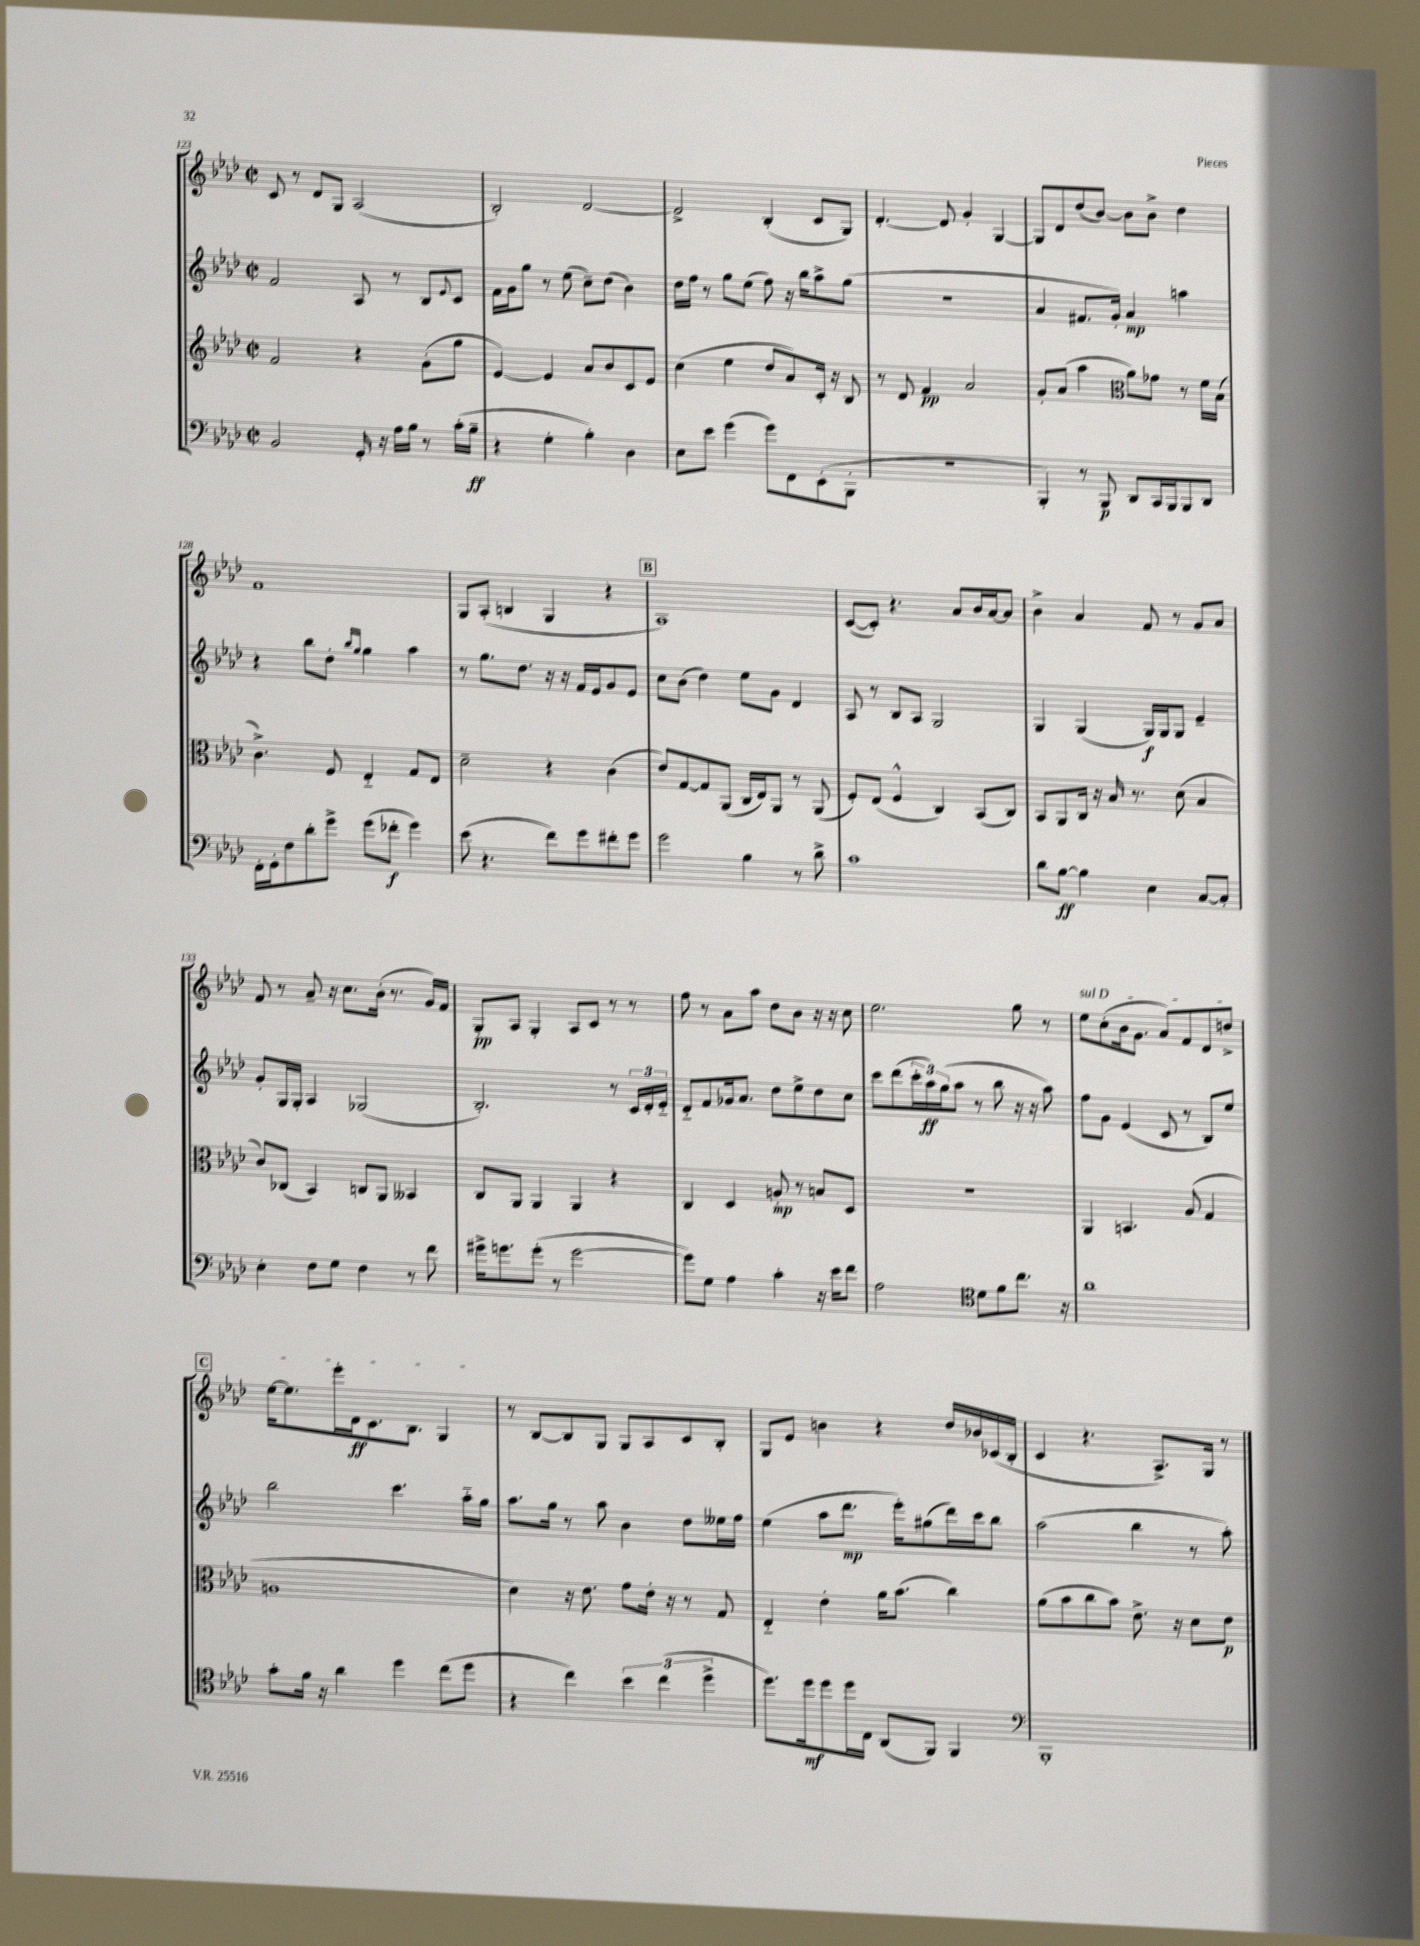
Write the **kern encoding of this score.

**kern	**kern	**kern	**kern
*staff4	*staff3	*staff2	*staff1
*clefF4	*clefG2	*clefG2	*clefG2
*k[b-e-a-d-]	*k[b-e-a-d-]	*k[b-e-a-d-]	*k[b-e-a-d-]
*M2/2	*M2/2	*M2/2	*M2/2
*met(c|)	*met(c|)	*met(c|)	*met(c|)
2BB-	2f	2f	8c
.	.	.	8r
.	.	.	8d-
.	.	.	8G
16GG'	4r	8A-	(2A-
16r	.	.	.
16A-	.	8r	.
16B-	.	.	.
8r	(8g'	8B-	.
.	.	8qqe-	.
(16c'	8gg	8c	.
16B-~	.	.	.
=	=	=	=
4r	[4e-)	16f	2B-')
.	.	16g	.
.	.	8gg	.
4G'	4e-]	8r	.
.	.	(8ee-	.
4B-')	8a-	8cc~)	[2d-
.	8b-	(8dd-	.
4D-	8c	4b-)	.
.	8e-	.	.
=	=	=	=
8E-	(4cc	16dd-	2d-^]
.	.	16ff	.
8e-	.	8r	.
(4g	4ee-	8gg	.
.	.	(8ee-	.
8g)	8dd-	8ff)	(4B-'
8FF	8a-)	16r	.
.	.	16bb-	.
(8EE-'	16c'	8aa-^	8c
.	16r	.	.
8BBB-'	8B-	(8gg	8G)
=	=	=	=
1r	8r	1r	[4.d-'
.	8d-	.	.
.	4f	.	.
.	.	.	8d-]
.	2a-	.	4g'
.	.	.	[4G
=	=	=	=
4BBB-')	8g'	4a-	8G]
.	(8a-	.	8d-
8r	4aa-	8.f#	(8dd-
8BBB-	.	.	[8b-)
.	.	16g')	.
*	*clefC3	*	*
8DD-	8a-)	4a-	8b-]
16CC	8g-	.	8b-^
16BBB-	.	.	.
8BBB-	8r	4aa	4dd-
8DD-	16f	.	.
.	(16B-	.	.
=	=	=	=
16FF'	4.c^)	4r	1f
16GG'	.	.	.
8F	.	.	.
8d-'	.	8bb-	.
8g^	8F	8dd-'	.
.	.	16qqbb-	.
.	.	16qqgg	.
(8g	4E-'~	4gg	.
8f-'	.	.	.
4g)	8G	4aa-	.
.	8E-	.	.
=	=	=	=
(8e-	2d-~	8r	8G
4.r	.	8.gg	(8A-'
.	.	.	4B
.	.	8.dd-	.
8f)	4r	16r	4G
.	.	16r	.
8g	.	16f	.
.	.	16e-	.
8f#'	(4c	8g	4r
8g	.	8e-	.
=	=	=	=
2g	8e-)	8cc	1A-)
.	[8G	(8b-	.
.	8G]	4dd-)	.
.	(8AA-	.	.
4B-	16C	8ee-	.
.	16E-)	.	.
.	8AA-	8g	.
8r	8r	4d-	.
8d-^	(8AA-	.	.
=	=	=	=
1c	8F')	8A-	([8c
.	(8E-	8r	8c'])
.	4F^^	8B-	4.r
.	.	8A-	.
.	4C)	2G	.
.	.	.	8a-
.	(8BB-	.	16b-
.	.	.	[16a-
.	8C)	.	8a-]
=	=	=	=
8d-	8BB-	4G	4b-^
[8B-	8AA-	.	.
4B-]	16C	(4G	4a-
.	16r	.	.
.	16B-	.	.
.	8.r	.	.
4E-	.	16G)	8f
.	.	16G	.
.	(8d-	8G	8r
[8C	4B-	4e-~	8g
8C']	.	.	8a-
=	=	=	=
4E-'	8c)	8g'	8f
.	(8C-	16G	8r
.	.	16G'	.
8F	4BB-)	4A-	8a-~
8G	.	.	16r
.	.	.	8.cc
4F	8C	(2G-	.
.	8AA-	.	(16b-'
.	.	.	8.r
8r	4BB--	.	.
8f	.	.	16g)
.	.	.	16f
=	=	=	=
16g#^	8C	2.B-')	8G'
8.g	.	.	.
.	8AA-	.	8A-
(8g'	4AA-	.	4G'
8r	.	.	.
[2g	4AA-	.	8A-
.	.	.	8c
.	4r	8r	8r
.	.	24c	8r
.	.	24d-'	.
.	.	24e-'~	.
=	=	=	=
8g])	4C	8d-'~	8ff
8G	.	8f	8r
4A-	4D-	16g-	8a-
.	.	8.a-	.
.	.	.	8aa-
4c'	8A'	8dd-	8dd-
.	8r	8ee-^	8b-
16r	8B	8dd-	16r
16e-	.	.	16r
8f	8D-	8cc	8cc
=	=	=	=
2A-	1r	8ccc	2.ee-
.	.	(8ddd-	.
.	.	24ccc'	.
.	.	24aa-)	.
.	.	(24gg	.
.	.	8aa-	.
*clefC4	*	*	*
8d-	.	8r	.
8f	.	8bb-	.
8.cc	.	16r	8gg
.	.	16r	.
.	.	8aa-)	8r
16r	.	.	.
=	=	=	=
1a-	4AA-	8ff	8ee-
.	.	8g	(8cc'
.	4.BB	(4e-	16b-
.	.	.	8.g
.	.	8c	8a-)
.	(8A-	8r	8f
.	4G	8B-)	8d-
.	.	8ee-	8dd^
=	=	=	=
8g'	1A	2bb-	[16ee-
.	.	.	8.ee-]
16f	.	.	.
16r	.	.	.
4a-	.	.	16eee-'
.	.	.	16d-
.	.	.	8.c
4dd-	.	4.ccc	.
.	.	.	8.B-
(8cc	.	.	4G
8dd-	.	16aa-'~	.
.	.	16gg	.
=	=	=	=
4r	4d-)	8.aa-	8r
.	.	.	[8B-
.	.	16gg	.
4cc)	16r	8r	8B-]
.	8.e-	.	.
.	.	8aa-	8G
6b-	8g	4b-	8G
.	16e-'	.	8A-
(6cc	.	.	.
.	16r	.	.
.	8r	8dd-	8c
6dd-^	.	.	.
.	8G	16ee--	8B-'
.	.	16ff	.
=	=	=	=
8.dd-)	4E-'~	(4ee-	8G
.	.	.	8e-
16dd-	.	.	.
8dd-	4e-'	8aa-	4b
16dd-	.	8.ddd-	.
16C	.	.	.
(8AA-	16a-	.	4r
.	(8.b-	16eee-')	.
8FF)	.	(8gg#	.
4FF	4cc)	16ddd-)	16dd-
.	.	16ccc	16b-
.	.	8bb-	(16c-
.	.	.	16B-'
=	=	=	=
*clefF4	*	*	*
1BBB-'	(8a-	(2aa-	4c
.	8b-	.	.
.	8cc	.	4.r
.	8b-)	.	.
.	8.e-^	4bb-	.
.	.	.	8.A-^)
.	16r	.	.
.	8d-	8r	.
.	.	.	16G
.	8e-	8aa-')	8r
==	==	==	==
*-	*-	*-	*-
